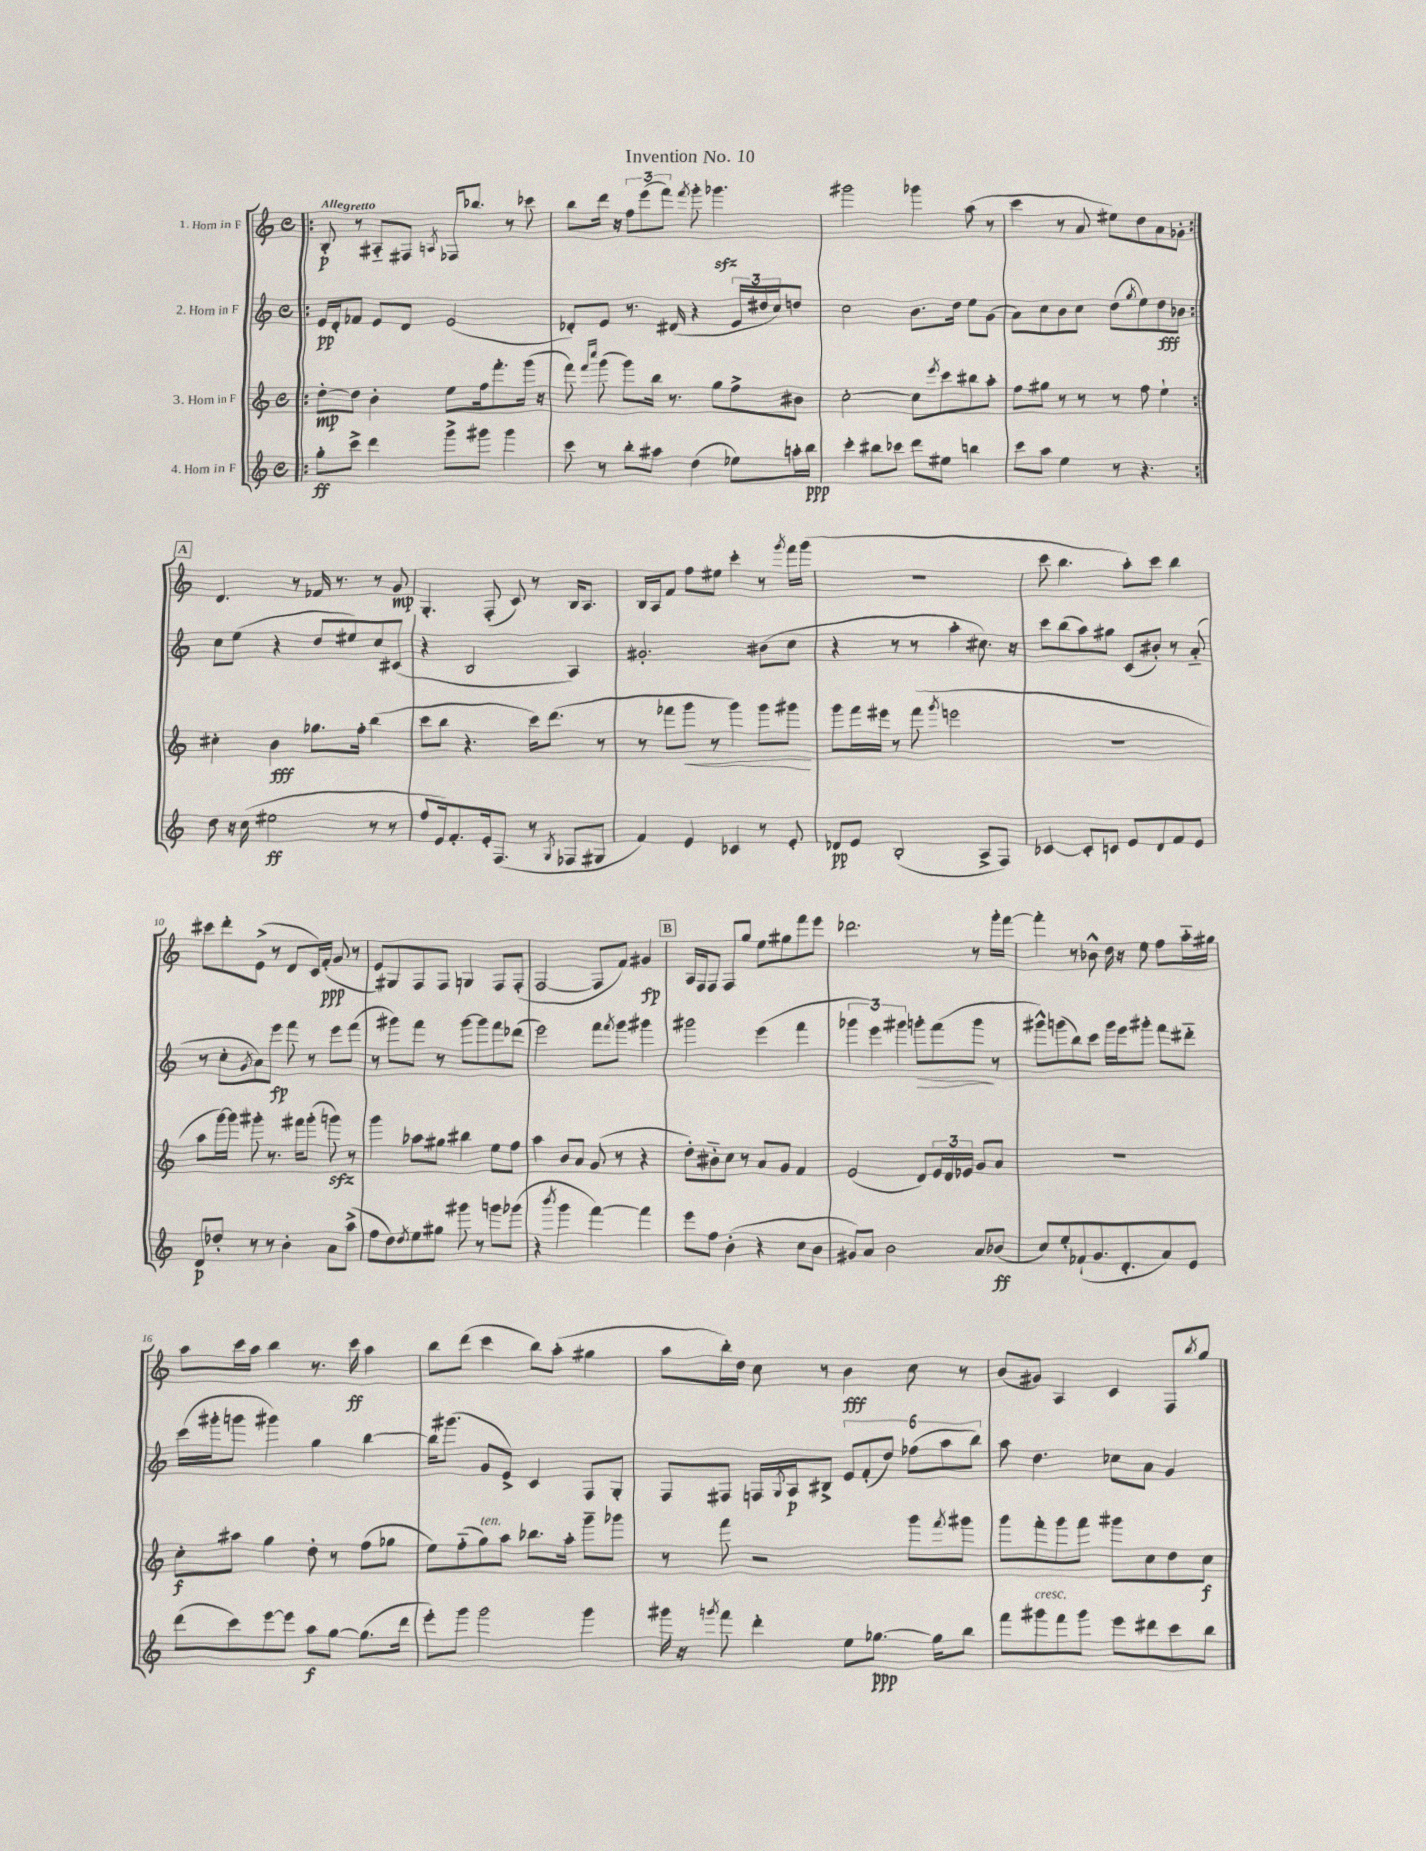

**kern	**kern	**kern	**kern
*staff4	*staff3	*staff2	*staff1
*clefG2	*clefG2	*clefG2	*clefG2
*k[]	*k[]	*k[]	*k[]
*M4/4	*M4/4	*M4/4	*M4/4
*met(c)	*met(c)	*met(c)	*met(c)
=!|:	=!|:	=!|:	=!|:
8gg'	[8dd'	16e	8B'
.	.	16d'	.
8ccc^	8dd]	8f-	8r
4ddd	4b'	8e	8A#'~
.	.	8d	8F#
.	.	.	8qA
8ggg^	8ee	(2e	16F-
.	.	.	8.bb-
8ggg#	16ff	.	.
.	8.fff'	.	.
4ggg#	.	.	8r
.	(16ggg	.	8ccc-
.	16r	.	.
=	=	=	=
8ccc	8fff)	8d-')	8bb
.	16qqfff	.	.
.	16qqcccc	.	.
8r	(8ggg	8e	16ddd
.	.	.	16r
8bb'	8ggg)	8.r	12ff
.	.	.	(12eee
8aa#	16bb	.	.
.	.	.	12fff)
.	8.r	(16d#	.
.	.	.	8qfff
(4dd	.	4r	8ggg'
.	8gg	.	4.ggg-
8ee-)	8ff^	24e	.
.	.	24dd#	.
.	.	24cc)	.
16aa'	8b#	8dd	.
16bb	.	.	.
=	=	=	=
4ccc'	[2cc'	2cc	2ggg#
8bb#	.	.	.
8ccc-	.	.	.
8ddd	8cc]	8.b	4ggg-
.	8qeee	.	.
8ee#	8ccc	.	.
.	.	16dd	.
4bb	8bb#	8ee	(8aa
.	8aa'	(8g	8r
=	=	=	=
8ccc	8ff	8a)	4ccc
8aa	8gg#	8cc	.
4ee	8r	8b	8r
.	8r	8cc	8a
8r	8r	(8dd	8ee#)
.	.	8qgg	.
4.r	8ff	8ee)	8dd
.	4ee`	8dd	8a
.	.	8b-	8g-'
=:|!	=:|!	=:|!	=:|!
8dd	4cc#'	8cc	4.d
16r	.	(8ee	.
(16cc	.	.	.
2ee#	4b	4r	.
.	.	.	8r
.	8.gg-	8dd	16f-
.	.	.	8.r
.	.	8ee#)	.
.	16ff'	.	.
8r	(4bb	8cc	8r
8r	.	(8c#	8g
=	=	=	=
8ff	8ccc	4r	4.G'
16e)	8bb	.	.
8.f'	.	.	.
.	4.r	2B	.
16e'	.	.	(8F'
(8.F	.	.	.
.	.	.	8c)
8r	16ccc)	.	8r
.	(8.ddd	.	.
8qG	.	.	.
8F-	.	4A)	16B
.	.	.	8.A
8G#	8r	.	.
=	=	=	=
4f)	8r	2.g#'	16B
.	.	.	16A
.	8fff-	.	8f
4e	8ggg	.	8ff
.	8r	.	8ee#
4c-	4ggg)	.	4ccc'
8r	8ggg	(8b#	8r
.	.	.	8qggg
8e'	8ggg#	8cc	16fff
.	.	.	(16ggg
=	=	=	=
8d-	8ggg	4r	1r
8e	16fff	.	.
.	16eee#	.	.
(2B'	8r	8r	.
.	(8fff	8r	.
.	8qggg	.	.
.	2eee	4aa'	.
8A^	.	8.cc#)	.
8F)	.	.	.
.	.	16r	.
=	=	=	=
[4c-	1r	8ccc	8ccc
.	.	(8bb	4.bb
8c-']	.	8aa)	.
8c	.	8gg#	.
8e	.	(8c	8aa')
8d	.	8b#')	8ccc
8f	.	8r	4bb
8e	.	(8a'~	.
=	=	=	=
8d	8aa	8r	8ccc#
8dd-'	[16ggg)	8cc'	8ddd'
.	16ggg]	.	.
.	.	8qg	.
8r	8ggg#'	8a)	(8e^
8r	8.r	8eee	8r
4b'	.	8fff	8d
.	16fff#	.	.
.	(8ggg#'	8r	16c)
.	.	.	(16f'
8a	8ggg)	8eee	8g
(8aa^	8r	(8fff	8r
=	=	=	=
8ff	4ggg	8r	8e)
8dd)	.	8ggg#)	8G#
8qdd	.	.	.
8ee	8aa-	8fff	8F
8gg#	8gg#	8r	8F
8ggg#	4bb#	[8ggg#	4G
8r	.	8ggg#]	.
8ggg	8ee	8fff	8F
(8ggg-	8ff	(8ddd-	(8F'
=	=	=	=
4r	4aa	2eee)	[2F
8qbbb	.	.	.
4ggg	8b	.	.
.	8a	.	.
[4fff)	(8g	8fff	8F]
.	.	8qfff	.
.	8r	8ggg	8f)
4fff]	4r	4ggg#	4g#
=	=	=	=
8eee	8dd')	2ggg#	16A
.	.	.	16F
8ff	8b#'~	.	8F
(4b'	8cc	.	8F
.	8r	.	8gg
4r	8a	(4eee	8ee
.	8g	.	8gg#
8cc	4f	4fff	8fff
8b	.	.	8eee
=	=	=	=
8g#)	(2e	6ggg-	2.ddd-
8a	.	.	.
.	.	6eee)	.
2b	.	.	.
.	.	6ggg#	.
.	8d)	8ggg'	.
.	24e	(8fff	.
.	24d	.	.
.	24e-	.	.
8a	8g	8ggg	8r
(8b-	8a	8r	16ggg'
.	.	.	[16fff
=	=	=	=
8cc)	1r	8ggg#^^)	4fff']
8ee'	.	(8ggg	.
(8f-`	.	8bb)	8r
8.g	.	8ccc	8b-^^
.	.	16ggg	16dd
8.d'	.	16eee	16r
.	.	8ggg#'	8ee
8a)	.	8fff	8ff
8e	.	8ddd#'~	16aa'~
.	.	.	16gg#
=	=	=	=
(8ddd	8cc'	(16ccc	8aa
.	.	16ggg#'	.
8ccc)	8aa#	8ggg	16ccc
.	.	.	16aa
[8eee	4gg	4ggg#)	4bb
8eee]	.	.	.
8aa	8dd'	4gg	8.r
[8gg	8r	.	.
.	.	.	16ccc
(8.gg]	(8ff	[4bb	4aa
.	8gg-	.	.
16ddd	.	.	.
=	=	=	=
8eee')	8ee)	16bb]	8bb
.	.	(8.ggg#	.
8ggg	(8ff'~	.	(8ddd
2ggg	8gg)	8g	4ccc
.	8aa	8e^)	.
.	8.bb-	4c	8bb)
.	.	.	(8aa'
.	16aa'	.	.
4ggg	8ggg~	8F	4gg#
.	8ggg-	8G'	.
=	=	=	=
16ggg#	8r	8F	8aa
16r	.	.	.
8qggg	.	.	.
8fff	8fff	8F#	16bb')
.	.	.	16dd
4ddd'	2r	16F	8cc
.	.	8qG	.
.	.	16A	.
.	.	8B#^	8r
8ee	.	12e	4b
.	.	(12f'	.
[8.gg-	.	.	.
.	.	12dd)	.
.	8ggg	(12ff-	8cc
16gg-]	.	.	.
.	.	12aa	.
.	8qfff	.	.
8bb	8ggg#	.	8r
.	.	12bb)	.
=	=	=	=
8fff	8ggg	8aa	(8b
8ggg#	8fff'	4.dd	8g#)
8fff	8ggg	.	4A
8ggg#	8fff	.	.
8eee	8ggg#	8cc-	4c
8ddd#	8cc	8a	.
8ccc	8dd	4g	8F
.	.	.	8qbb
8bb	8cc	.	8gg
==	==	==	==
*-	*-	*-	*-
